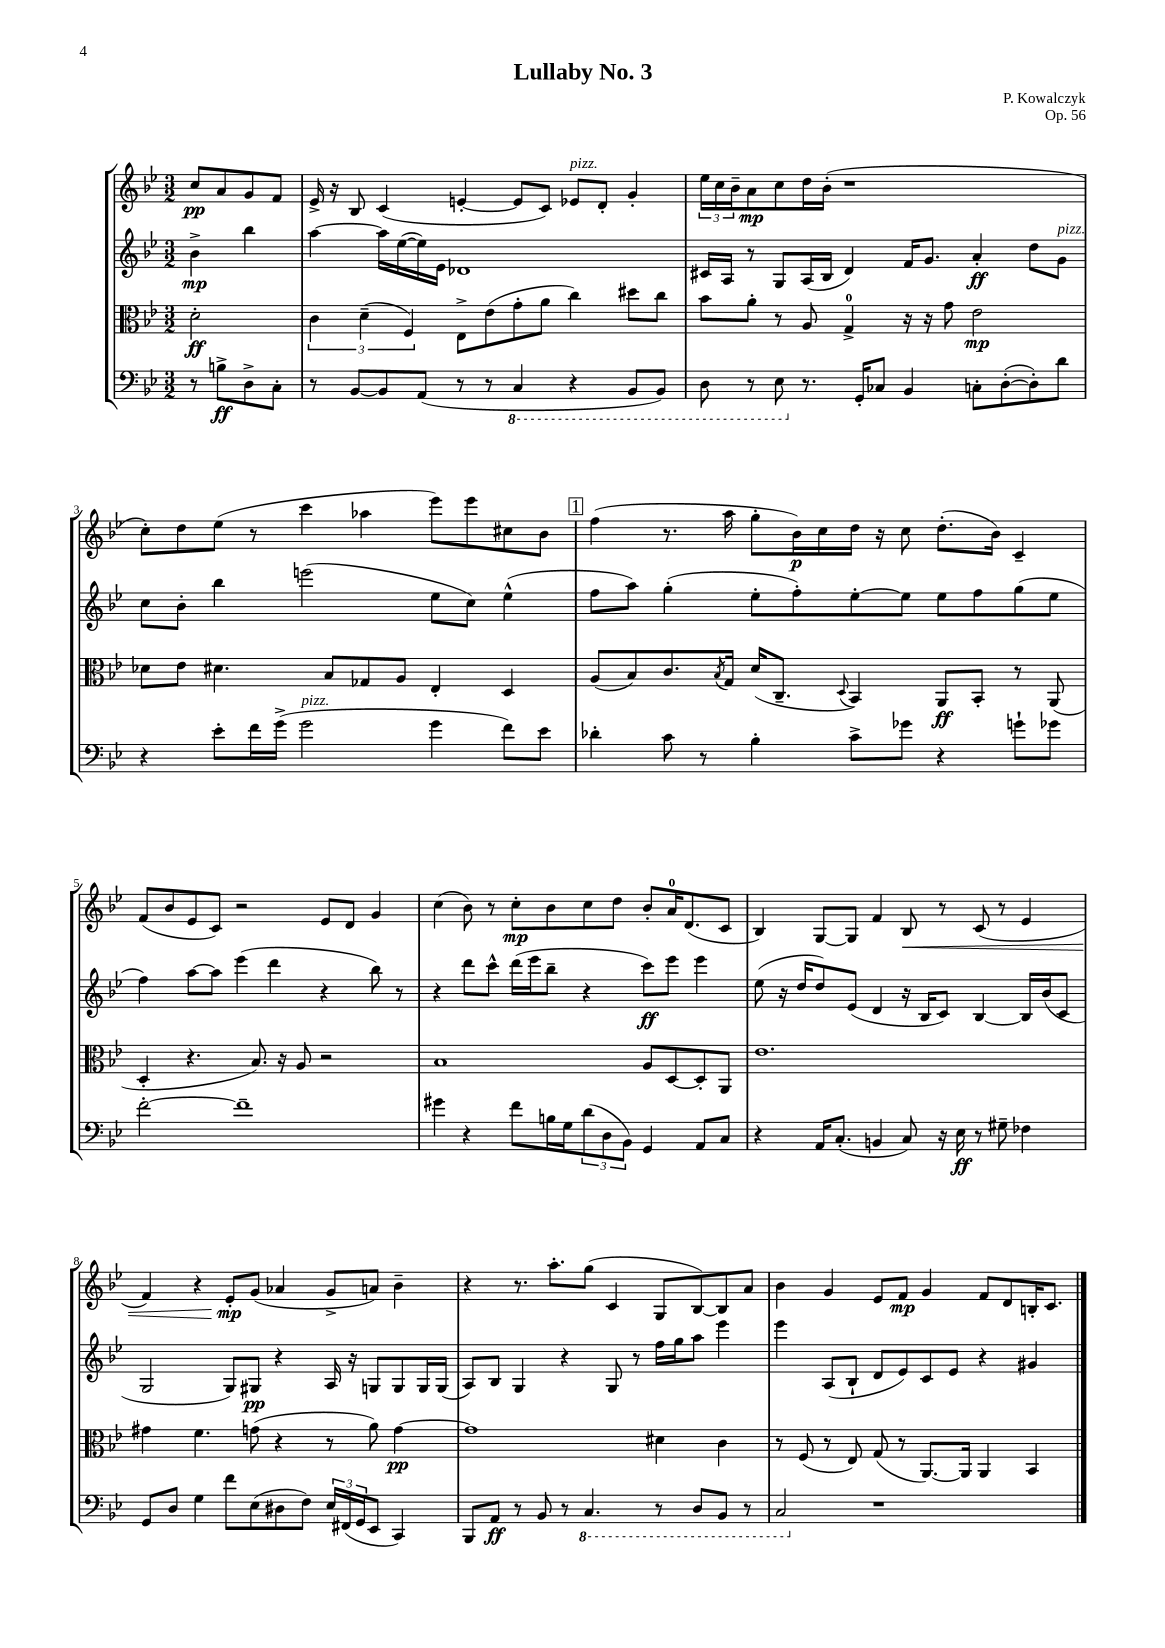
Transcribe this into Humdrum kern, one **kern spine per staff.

**kern	**dynam	**kern	**dynam	**kern	**dynam	**kern	**dynam
*part4	*part4	*part3	*part3	*part2	*part2	*part1	*part1
*staff4	*staff4	*staff3	*staff3	*staff2	*staff2	*staff1	*staff1
*clefF4	*	*clefC3	*	*clefG2	*	*clefG2	*
*k[b-e-]	*	*k[b-e-]	*	*k[b-e-]	*	*k[b-e-]	*
*M3/2	*	*M3/2	*	*M3/2	*	*M3/2	*
=	=	=	=	=	=	=	=
8r	.	2d'\	ff	4b-^\	mp	8cc/L	pp
8Bn^\L	ff	.	.	.	.	8a/	.
8D^\	.	.	.	4bb-\	.	8g/	.
8C'\J	.	.	.	.	.	8f/J	.
=1	=1	=1	=1	=1	=1	=1	=1
8r	.	6c\	.	[4aa\	.	16e-^/	.
.	.	.	.	.	.	16r	.
[8BB-/L	.	.	.	.	.	8B-/	.
.	.	(6d~\	.	.	.	.	.
8BB-/]	.	.	.	16aa\LL]	.	(4c/	.
.	.	.	.	([16ee-\	.	.	.
.	.	6F/)	.	.	.	.	.
(8AA/J	.	.	.	16ee-\])	.	.	.
.	.	.	.	16e-\JJ	.	.	.
8r	.	8E-^\L	.	1d-X	.	[4en'/	.
8r	.	(8e-\	.	.	.	.	.
*8ba	*	*	*	*	*	*	*
4CC/	.	8g'\	.	.	.	8e/L]	.
.	.	8a\J	.	.	.	8c/J)	.
!	!	!	!	!	!	!LO:TX:a:i:t=pizz.	!
4r	.	4cc\)	.	.	.	8e-X/L	.
.	.	.	.	.	.	8d'/J	.
8BBB-/L	.	8dd#X\L	.	.	.	4g'/	.
8BBB-/J)	.	8cc\J	.	.	.	.	.
=2	=2	=2	=2	=2	=2	=2	=2
8DD\	.	8b-\L	.	16c#X/LL	.	24ee-\LL	.
.	.	.	.	.	.	24cc\	.
.	.	.	.	16A/JJ	.	.	.
.	.	.	.	.	.	24b-~\J	.
8r	.	8a'\J	.	8r	.	8a\	mp
8EE-\	.	8r	.	8G/L	.	8cc\	.
*X8ba	*	*	*	*	*	*	*
8.r	.	8A/	.	(16A/L	.	16dd\L	.
.	.	.	.	16B-/JJ	.	(16b-'\JJ	.
.	.	4G^/	.	4d/)	.	1r	.
16GG'/KL	.	.	.	.	.	.	.
8C-X/J	.	.	.	.	.	.	.
4BB-/	.	16r	.	16f/KL	.	.	.
.	.	16r	.	8.g/J	.	.	.
.	.	8g\	.	.	.	.	.
8Cn'\L	.	2e-\	mp	4a'/	ff	.	.
([8D'\	.	.	.	.	.	.	.
8D'\])	.	.	.	8dd\L	.	.	.
!	!	!	!	!LO:TX:a:i:t=pizz.	!	!	!
8d\J	.	.	.	8g\J	.	.	.
!!LO:LB:g=z
=3	=3	=3	=3	=3	=3	=3	=3
4r	.	8d-X\L	.	8cc\L	.	8cc'\L)	.
.	.	8e-\J	.	8b-'\J	.	8dd\	.
8e-'\L	.	4.d#X\	.	4bb-\	.	(8ee-\J	.
16f\L	.	.	.	.	.	8r	.
(16g^\JJ	.	.	.	.	.	.	.
!LO:TX:a:i:t=pizz.	!	!	!	!	!	!	!
2g\	.	.	.	(2eeen\	.	4ccc\	.
.	.	8B-/L	.	.	.	.	.
.	.	8G-X/	.	.	.	4aa-X\	.
.	.	8A/J	.	.	.	.	.
4g\	.	4E-'/	.	8ee-\L	.	8eee-\L)	.
.	.	.	.	8cc\J)	.	8eee-\	.
8f\L)	.	4D/	.	(4ee-^^\	.	8cc#X\	.
8e-\J	.	.	.	.	.	8b-\J	.
!!LO:REH:place=s1:t=1
=4	=4	=4	=4	=4	=4	=4	=4
4d-X'\	.	(8A/L	.	8ff\L	.	(4ff\	.
.	.	8B-/)	.	8aa\J)	.	.	.
8c\	.	8.c/	.	(4gg'\	.	8.r	.
8r	.	.	.	.	.	.	.
.	.	8qB-/	.	.	.	.	.
.	.	16G/Jk	.	.	.	16aa\	.
4B-'\	.	(16d/KL	.	8ee-'\L	.	8gg'\L	.
.	.	8.C~/J	.	.	.	.	.
.	.	.	.	8ff'\)	.	16b-\L)	p
.	.	.	.	.	.	16cc\	.
.	.	8qqD/	.	.	.	.	.
8c^\L	.	4BB-/)	.	[8ee-'\	.	16dd\JJ	.
.	.	.	.	.	.	16r	.
8g-X\J	.	.	.	8ee-\J]	.	8cc\	.
4r	.	8AA/L	ff	8ee-\L	.	(8.dd'\L	.
.	.	8BB-'/J	.	8ff\	.	.	.
.	.	.	.	.	.	16b-\Jk)	.
8gn`\L	.	8r	.	(8gg\	.	4c~/	.
8g-X\J	.	(8AA/	.	8ee-\J	.	.	.
!!LO:LB:g=z
=5	=5	=5	=5	=5	=5	=5	=5
[2f'\	.	4D'/	.	4ff\)	.	(8f/L	.
.	.	.	.	.	.	8b-/	.
.	.	4.r	.	[8aa\L	.	8e-/	.
.	.	.	.	8aa\J]	.	8c/J)	.
1f~]	.	.	.	(4eee-\	.	2r	.
.	.	8.B-/)	.	.	.	.	.
.	.	.	.	4ddd\	.	.	.
.	.	16r	.	.	.	.	.
.	.	8A/	.	.	.	.	.
.	.	2r	.	4r	.	8e-/L	.
.	.	.	.	.	.	8d/J	.
.	.	.	.	8bb-\)	.	4g/	.
.	.	.	.	8r	.	.	.
=6	=6	=6	=6	=6	=6	=6	=6
4g#X\	.	1B-	.	4r	.	(4cc\	.
4r	.	.	.	8ddd\L	.	8b-\)	.
.	.	.	.	8ccc^^\J	.	8r	.
8f\L	.	.	.	(16ddd\LL	.	8cc'\L	mp
.	.	.	.	16eee-\J	.	.	.
16Bn\L	.	.	.	8bb-~\J	.	8b-\	.
16G\J	.	.	.	.	.	.	.
(12d\	.	.	.	4r	.	8cc\	.
12D\	.	.	.	.	.	.	.
.	.	.	.	.	.	8dd\J	.
12BB-\J)	.	.	.	.	.	.	.
4GG/	.	8A/L	.	8ccc\L)	ff	8b-'/L	.
.	.	[8D/	.	8eee-\J	.	16a/K	.
.	.	.	.	.	.	(8.d/	.
8AA/L	.	8D'/]	.	4eee-\	.	.	.
8C/J	.	8AA/J	.	.	.	8c/J	.
=7	=7	=7	=7	=7	=7	=7	=7
4r	.	1.e-	.	(8ee-\	.	4B-/)	.
.	.	.	.	16r	.	.	.
.	.	.	.	16dd/KL	.	.	.
16AA/KL	.	.	.	8dd/)	.	[8G/L	.
(8.C'/J	.	.	.	.	.	.	.
.	.	.	.	(8e-/J	.	8G/J]	.
4BBn/	.	.	.	4d/	.	4f/	.
!	!	!	!	!	!	!	!LO:HP:b
8C/)	.	.	.	16r	.	8B-/	<
.	.	.	.	16B-/KL	.	.	.
16r	.	.	.	8c/J)	.	8r	.
16E-\	ff	.	.	.	.	.	.
8r	.	.	.	[4B-/	.	(8c/	.
8G#X~\	.	.	.	.	.	8r	.
4F-X\	.	.	.	16B-/LL]	.	4e-/	.
.	.	.	.	(16b-/J	.	.	.
.	.	.	.	8c/J	.	.	.
!!LO:LB:g=z
=8	=8	=8	=8	=8	=8	=8	=8
8GG/L	.	4g#X\	.	2G/	.	4f/)	.
8D/J	.	.	.	.	.	.	.
4G\	.	4.f\	.	.	.	4r	.
8f\L	.	.	.	8G/L)	.	8e-'/L	mp
(8E-\	.	(8gn\	.	8G#X/J	pp	(8g/J	[
8D#X\	.	4r	.	4r	.	4a-X/	.
8F\J)	.	.	.	.	.	.	.
24E-/LL	.	8r	.	16A/	.	8g^/L	.
(24FF#X/	.	.	.	.	.	.	.
.	.	.	.	16r	.	.	.
24GG/J	.	.	.	.	.	.	.
8EE-/J	.	8a\)	.	8Gn/L	.	8an/J)	.
4CC/)	.	[4g\	pp	8G/	.	4b-~\	.
.	.	.	.	16G/L	.	.	.
.	.	.	.	(16G/JJ	.	.	.
=9	=9	=9	=9	=9	=9	=9	=9
8BBB-/L	.	1g]	.	8A/L)	.	4r	.
8AA/J	ff	.	.	8B-/J	.	.	.
8r	.	.	.	4G/	.	8.r	.
8BB-/	.	.	.	.	.	.	.
.	.	.	.	.	.	8.aa'\L	.
8r	.	.	.	4r	.	.	.
*8ba	*	*	*	*	*	*	*
4.CC/	.	.	.	.	.	(8gg\J	.
.	.	.	.	8G/	.	4c/	.
.	.	.	.	8r	.	.	.
8r	.	4d#X\	.	16ff\LL	.	8G/L	.
.	.	.	.	16gg\J	.	.	.
8DD/L	.	.	.	8aa\J	.	[8B-/)	.
8BBB-/J	.	4c\	.	4eee-\	.	8B-/]	.
8r	.	.	.	.	.	8a/J	.
=10	=10	=10	=10	=10	=10	=10	=10
2CC/	.	8r	.	4eee-\	.	4b-\	.
.	.	(8F/	.	.	.	.	.
.	.	8r	.	(8A/L	.	4g/	.
.	.	8E-/)	.	8B-`/J	.	.	.
*X8ba	*	*	*	*	*	*	*
1r	.	(8G/	.	8d/L	.	8e-/L	.
.	.	8r	.	8e-/)	.	8f/J	mp
.	.	[8.AA/L)	.	8c/	.	4g/	.
.	.	.	.	8e-/J	.	.	.
.	.	16AA/Jk]	.	.	.	.	.
.	.	4AA/	.	4r	.	8f/L	.
.	.	.	.	.	.	8d/	.
.	.	4BB-/	.	4g#X/	.	16Bn'/K	.
.	.	.	.	.	.	8.c/J	.
==	==	==	==	==	==	==	==
*-	*-	*-	*-	*-	*-	*-	*-
